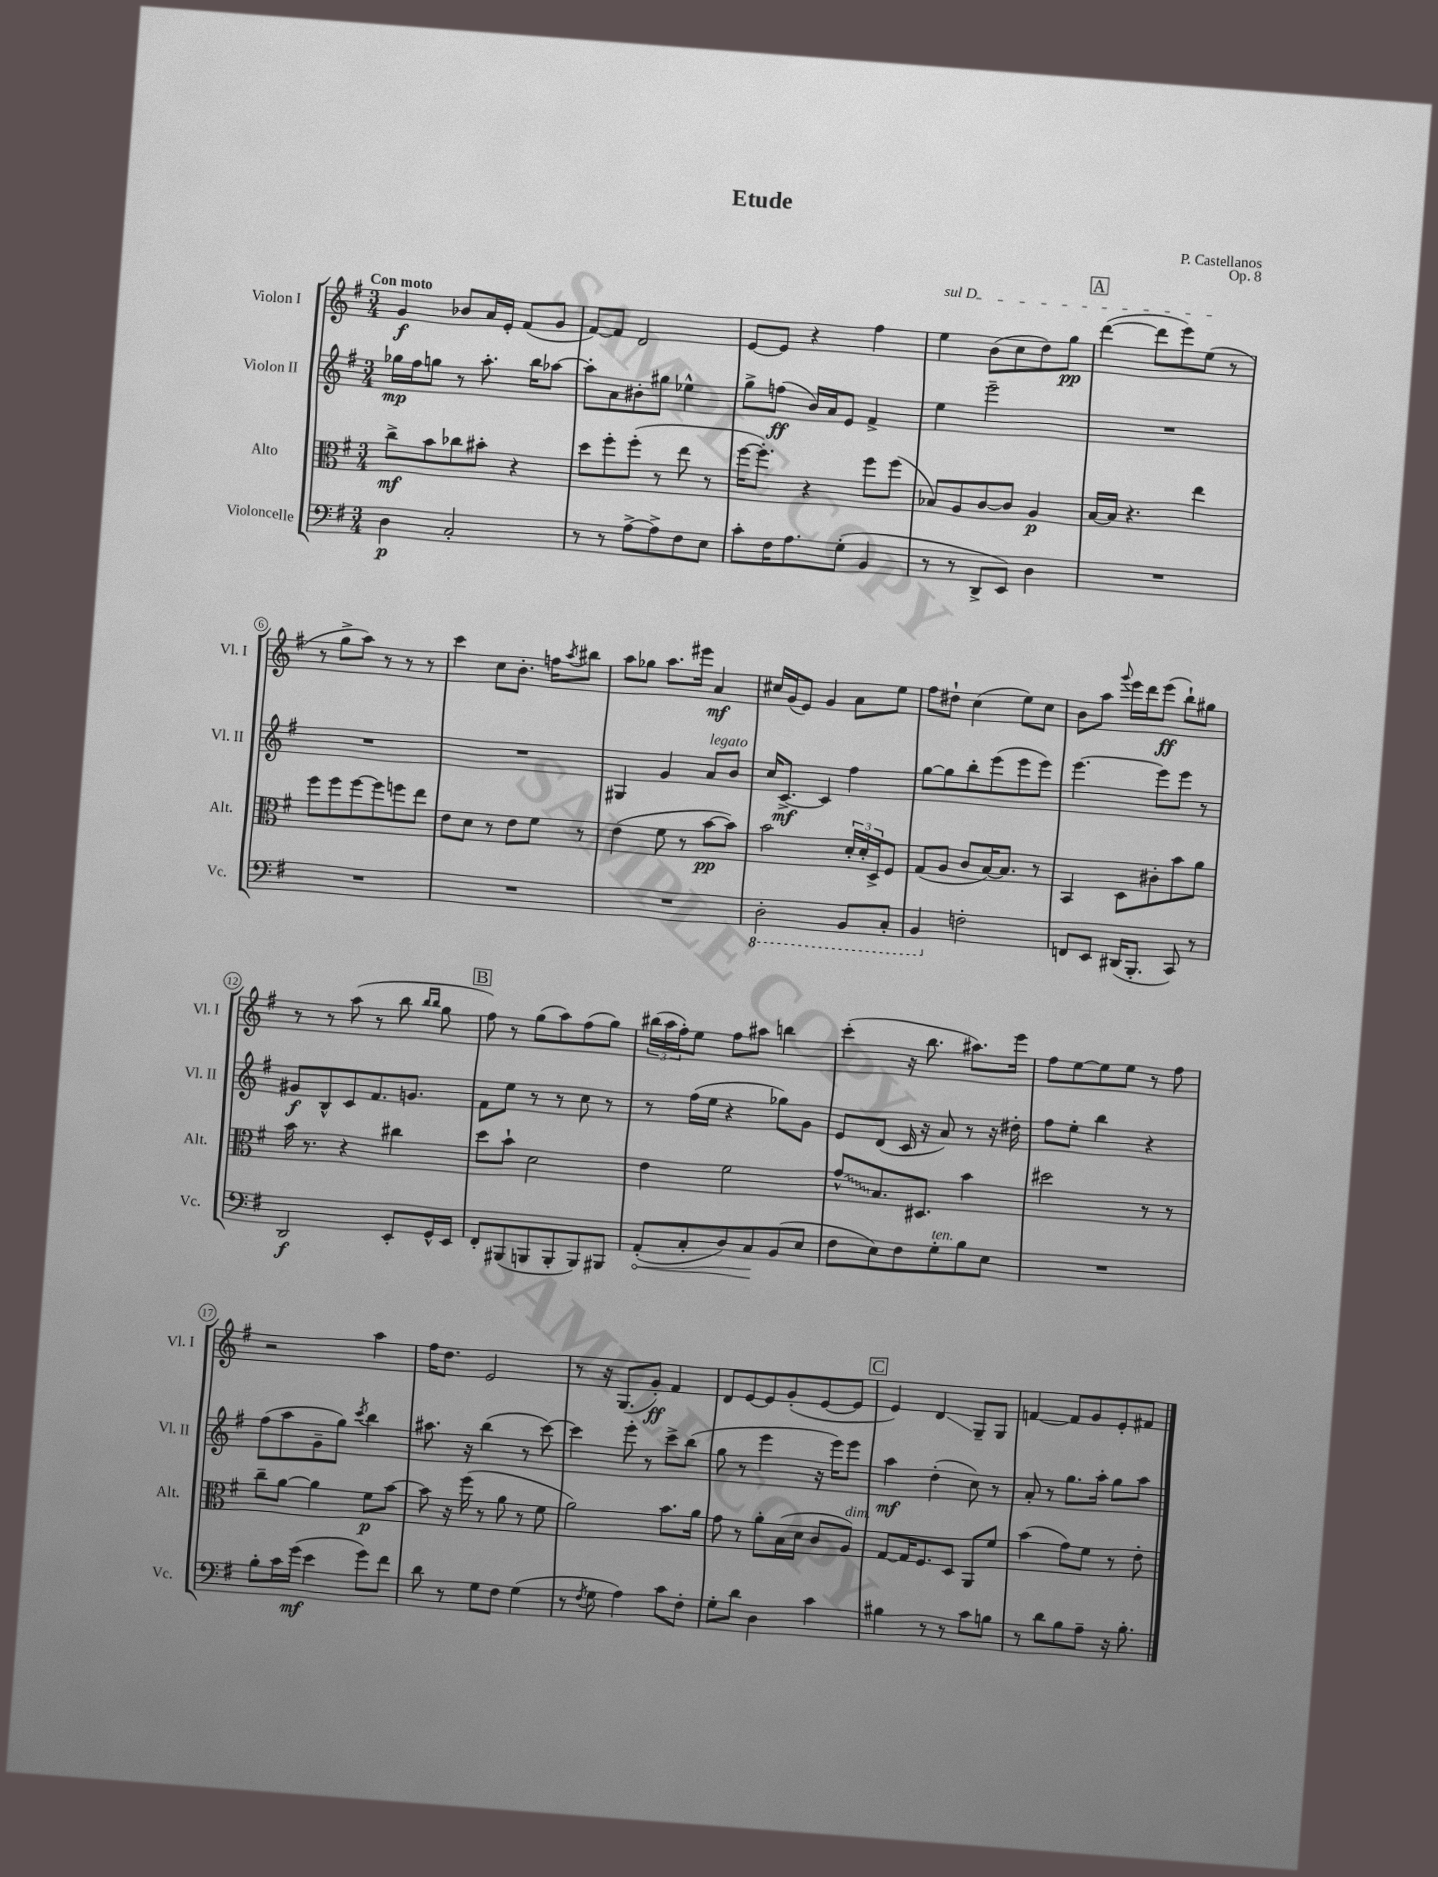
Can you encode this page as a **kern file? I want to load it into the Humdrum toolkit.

**kern	**kern	**kern	**kern
*staff4	*staff3	*staff2	*staff1
*clefF4	*clefC3	*clefG2	*clefG2
*k[f#]	*k[f#]	*k[f#]	*k[f#]
*M3/4	*M3/4	*M3/4	*M3/4
4D\	8cc^\L	16gg-\LL	4g/
.	.	16ff#\J	.
.	8b\	8gg\J	.
2C'/	8cc-\	8r	8b-/L
.	8b#'\J	8.aa'\	16a/L
.	.	.	16e'/JJ
.	4r	.	(8f#/L
.	.	16bb\LK	.
.	.	[8aa-\J	8g/J
=	=	=	=
8r	8dd\L	8aa-'\]L	[8f#/L)
8r	8ff#'\	8a\	8f#/]J
[8A^\L	(8ff#'\J	8b#'\	2d/
8A^\]	8r	8gg#\J	.
8F#\	8ee\	4ee-^^\	.
8E\J	8r	.	.
=	=	=	=
8c'\L	[16ff#\LK	8gg^\L	[8e/L
.	8.ff#'\]J)	.	.
16F#\K	.	(8ff\J	8e/]J
8.A\	.	.	.
.	4r	16b/LL)	4r
.	.	16a/J	.
(8G'\J	.	8e/J	.
4BB/	8ff#\L	4f#^/	4ff#\
.	(8ff#\J	.	.
=	=	=	=
8r	8B-/L)	4ee\	4ee\
8r	8A/	.	.
8DD^/L	[8c/	2eee~\	(8b\L
8EE/J)	8c/]J	.	8cc\
4D\	4A/	.	8dd\)
.	.	.	8gg\J
=	=	=	=
2.r	[16B/LL	2.r	([4ddd\
.	16B/]JJ	.	.
.	4.r	.	.
.	.	.	8ddd\]L
.	.	.	8eee\)
.	4ee\	.	(8ee\J
.	.	.	8r
=	=	=	=
2.r	8ff#\L	2.r	8r
.	8ff#\	.	8gg^\L
.	[8ff#\	.	8aa\J)
.	8ff#\]	.	8r
.	8ff\	.	8r
.	8ee\J	.	8r
=	=	=	=
2.r	8e\L	2.r	4ccc\
.	8d\J	.	.
.	8r	.	8cc\L
.	8e\L	.	8.b'\J
.	8f#\J	.	.
.	.	.	16ff\LK
.	.	.	8qaa/
.	8r	.	8bb#\J
=	=	=	=
2.r	(4e\	4G#/	8aa\L
.	.	.	8gg-\J
.	8f#\	4g/	8.aa\L
.	8r	.	.
.	.	.	16eee#\Jk
.	[8b\L	8a/L	4a/
.	8b\]J)	8b/J	.
=	=	=	=
2DD'\	2b\	16cc/LK	16cc#/LL
.	.	[8.c^/J	(16g/J
.	.	.	8e/J)
.	.	4c/]	4g/
8BBB/L	24d'/LL	4ff#\	8a\L
.	24d'/	.	.
.	24D^/J	.	.
8CC'/J	8F#/J	.	8ee\J
=	=	=	=
4BBB/	(8G/L	[8gg\L	8ff#\L
.	8A/J	8gg\]	8dd#`\J
2F'\	8c/L	8bb'\	(4cc\
.	[16B/K)	(8eee\	.
.	8.B/]J	.	.
.	.	8eee\	8ee\L)
.	8r	8eee\J)	8cc\J
=	=	=	=
8FF/L	4BB/	[4.eee\	8b\L
8EE/J	.	.	8aa\J
.	.	.	8qqggg/
(16DD#/LK	8D\L	.	16eee\LL
8.BBB'/J	.	.	16ddd\J
.	8c#'\	8eee\]L	(8eee\J
8CC/)	8b\	8eee\J	8bb`\L)
8r	8a\J	8r	8gg#\J
=	=	=	=
2DD/	16b\	8g#/L	8r
.	8.r	.	.
.	.	8B^^/	8r
.	4r	8c/	(8aa\
.	.	8.f#/	8r
8EE'/L	4cc#\	.	8bb\
.	.	8.g/J	.
.	.	.	16qqbb/LL
.	.	.	16qqbb/JJ
16GG^^/L	.	.	8gg\
16EE/JJ	.	.	.
=	=	=	=
8FF#'/L	8dd\L	8f#\L	8ff#\)
(8BBB#/	8b`\J	8ee\J	8r
8BBB/	2d\	8r	(8gg\L
8BBB'/	.	8r	8aa\)
8BBB/)	.	8cc\	(8ff#\
8BBB#/J	.	8r	8gg\J)
=	=	=	=
(8AA'/L	4e\	8r	(24bb#\LL
.	.	.	24aa\
.	.	.	24ff#'\J)
8C'/	.	(16ff#\LL	8ee\J
.	.	16ee\JJ	.
8D/)	2f#\	4r	8ff#\L
8C/	.	.	8aa#\J
(8BB/	.	8gg-\L)	4bb\
8E/J	.	8g\J	.
=	=	=	=
8F#\L	8g^^/L	8e/L	(4ccc'\
8E\)	8.B/	(8d/J	.
8F#\	.	16c/	16r
.	8.D#/J	16r	8.bb\
8G'\	.	8a/)	.
8B\	4b\	8r	8.aa#\L)
8E\J	.	16r	.
.	.	16dd#'\	16eee\Jk
=	=	=	=
2.r	2dd#\	8ff#\L	8ff#\L
.	.	8ee'\J	[8ee\
.	.	4bb\	8ee\]
.	.	.	8ee\J
.	8r	4r	8r
.	8r	.	8ff#\
=	=	=	=
8B'\L	8cc~\L	(8ff#\L	2r
16c\L	[8a\J	8aa\	.
(16g\JJ	.	.	.
4e\	4a\]	8g~\	.
.	.	8gg\J)	.
.	.	8qccc/	.
8g\L)	8f#\L	4bb\	4aa\
8f#\J	[8b\J	.	.
=	=	=	=
8d\	8b\]	8.aa#\	16ff#\LK
.	.	.	8.dd\J
8r	16r	.	.
.	(16ff#\	16r	.
8G\L	8r	(4bb\	2e/
8F#\J	8a\	.	.
(4G\	8r	8r	.
.	8f#\	[8ccc\)	.
=	=	=	=
8r	2a\)	4ccc\]	8r
8qF#/	.	.	.
8G\	.	.	16r
.	.	.	(8.G/L
4A\)	.	8eee'\	.
.	.	8r	8g'/J)
8c\L	8.b\L	8ccc^\L	4f#/
8F#'\J	.	(8bb\J	.
.	16a\Jk	.	.
=	=	=	=
8G'\L	8g\	8gg\	8d/L
8d\J	8r	8r	[8e/
4D\	8a'\L	4eee\	8e/]
.	(16B\L	.	(8g'/
.	16d\JJ	.	.
4c\	8c/L	16r	[8e/
.	.	16eee\LK)	.
.	8A/J)	8eee\J	8e/]J
=	=	=	=
4B#\	[8G/L	4aa\	4e/)
.	16G/]K	.	.
.	8.F#/	.	.
8r	.	(4dd'\	4d/
8r	8D/J	.	.
8c\L	8AA/L	8cc\)	8G~/L
8B\J	8f#/J	8r	8G/J
=	=	=	=
8r	(4b\	8a'/	[4f/
8d\L	.	8r	.
8B\	8g\L)	8.gg\L	8f/]L
8A~\J	8f#\J	.	8g/
.	.	16aa'\Jk	.
16r	8r	8gg\L	8e'/
8.B'\	.	.	.
.	8e'\	8aa\J	8f#/J
==	==	==	==
*-	*-	*-	*-
